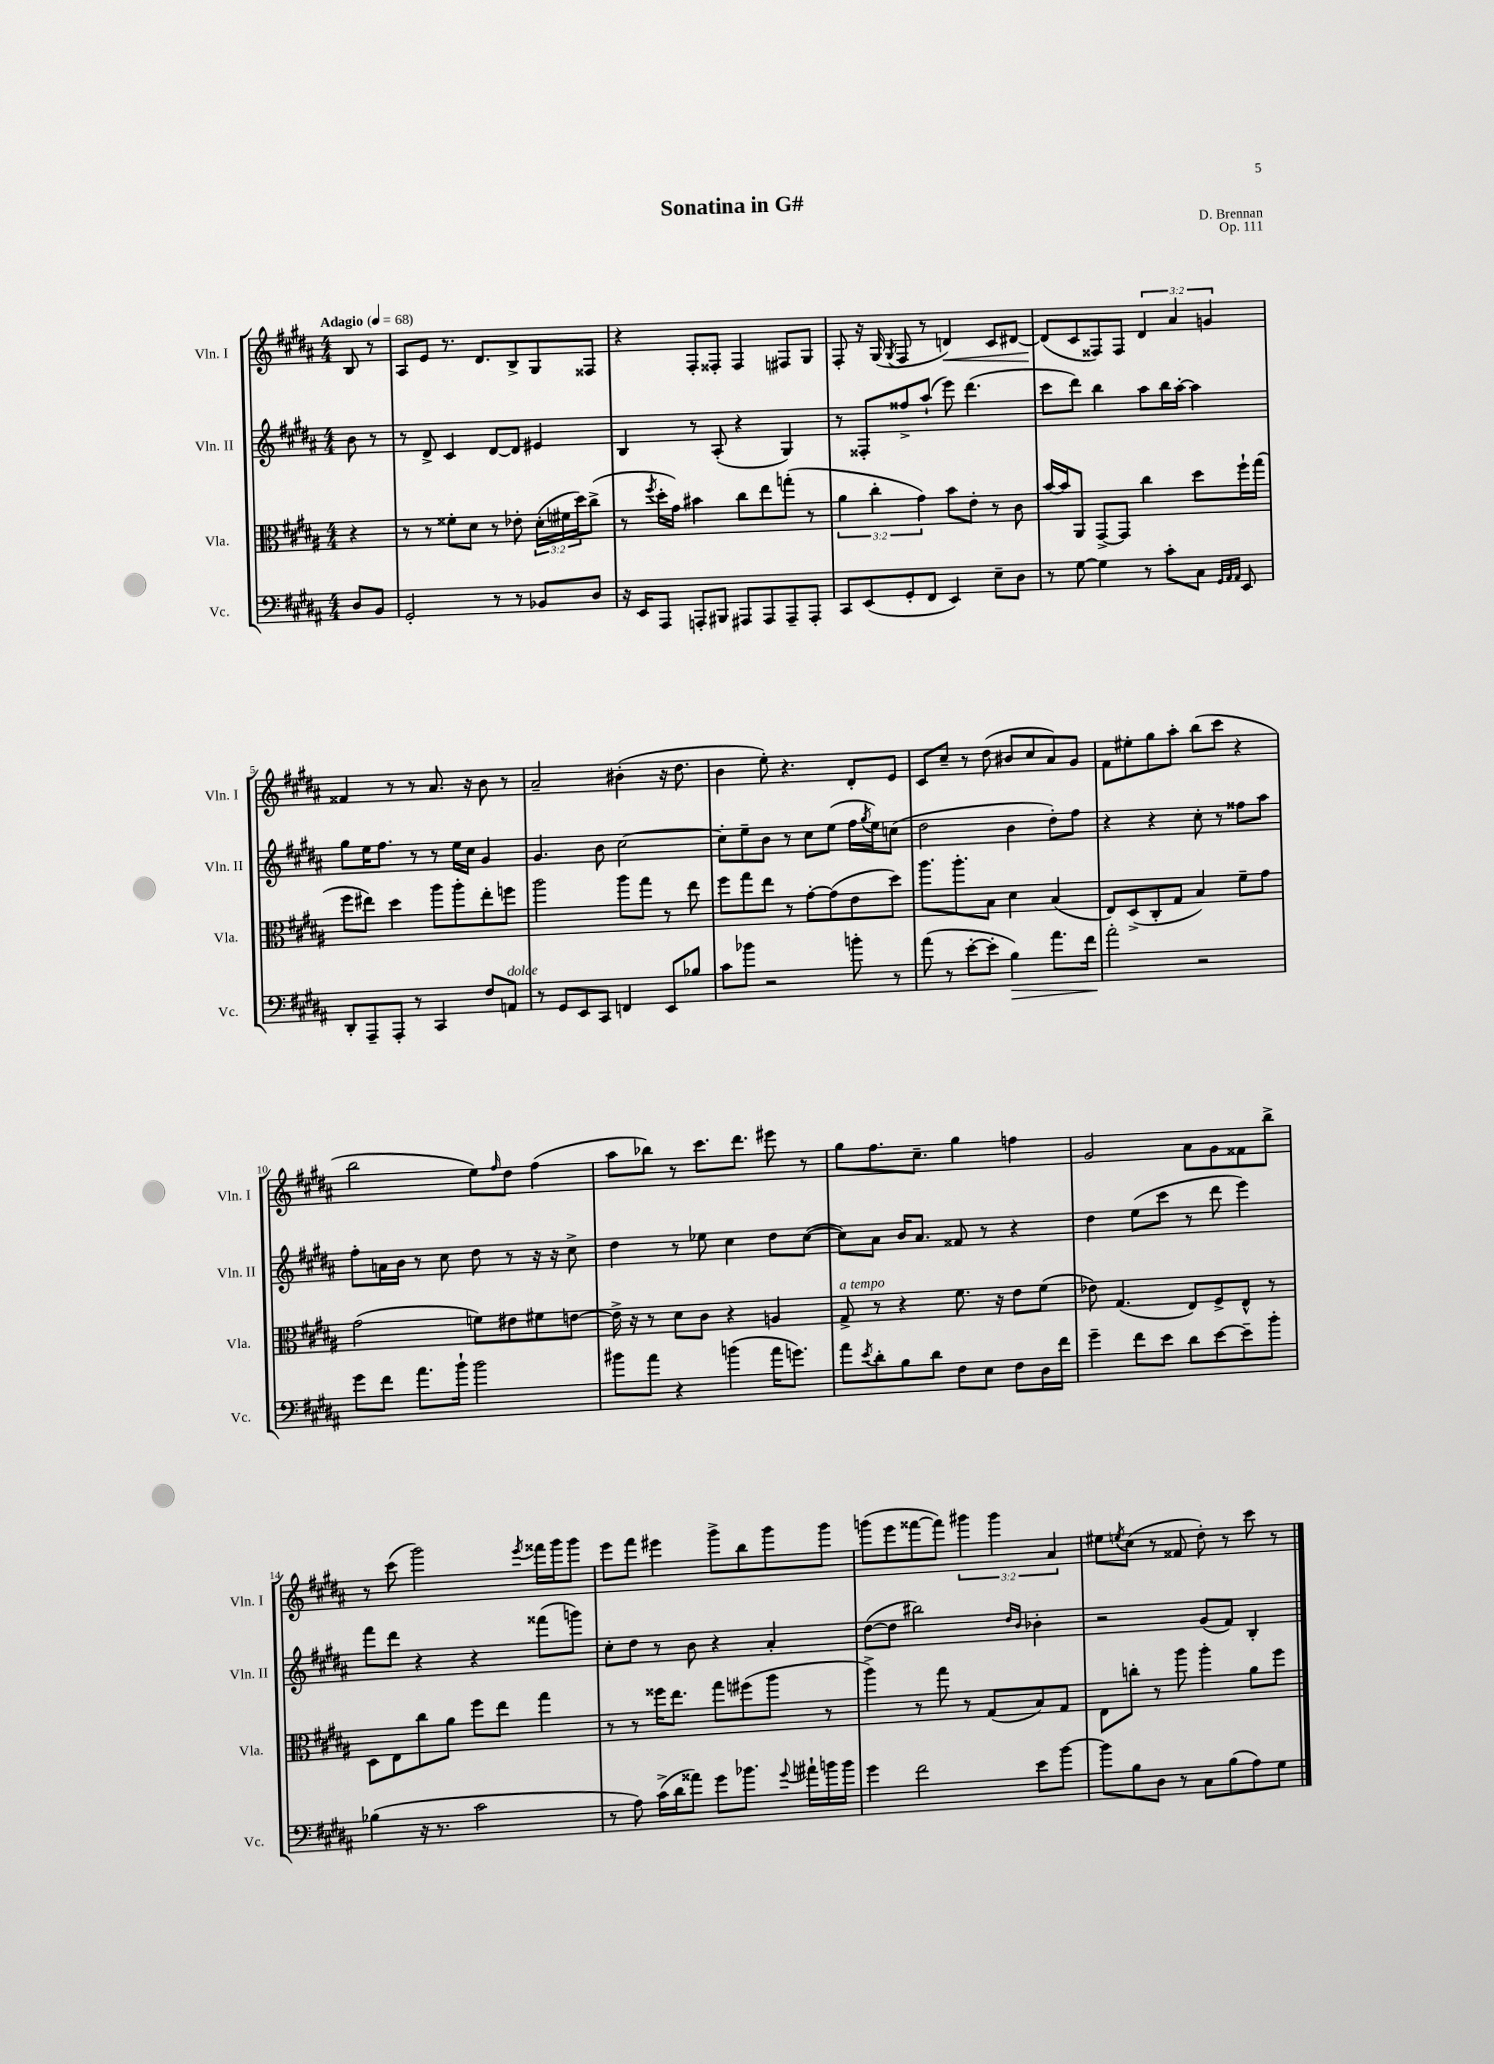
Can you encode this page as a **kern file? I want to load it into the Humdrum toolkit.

**kern	**kern	**kern	**kern
*staff4	*staff3	*staff2	*staff1
*clefF4	*clefC3	*clefG2	*clefG2
*k[f#c#g#d#a#]	*k[f#c#g#d#a#]	*k[f#c#g#d#a#]	*k[f#c#g#d#a#]
*M4/4	*M4/4	*M4/4	*M4/4
*MM68	*MM68	*MM68	*MM68
8D#/L	4r	8b\	8B/
8BB/J	.	8r	8r
=	=	=	=
2GG#'/	8r	8r	8A#/L
.	8r	8d#^/	8e/J
.	8f##'\L	4c#/	8.r
.	8d#\J	.	.
.	.	.	8.d#/L
8r	8r	[8d#/L	.
8r	8e-'\	8d#/]J	8B^/
8BB-/L	(24d#'\LL	4e#/	8G#/
.	24f#\	.	.
.	24dd#\J)	.	.
8D#/J	(8cc#^\J	.	8F##/J
=	=	=	=
16r	8r	4B/	4r
16EE/LK	.	.	.
.	8qff#/	.	.
8AAA#/J	16dd#'\LL	.	.
.	16g#\JJ)	.	.
8AAA'/L	4b#\	8r	8F#'/L
8BBB#/J	.	(8A#'/	8F##'/J
8AAA#/L	8cc#\L	4r	4F##/
8AAA#/	8ee\	.	.
8AAA#~/	(8gg'\J	4G#/)	8F#/L
8AAA#'/J	8r	.	8G#/J
=	=	=	=
8CC#/L	6a#\	8r	8F#'/
(8EE/	.	8F##'/L	16r
.	6cc#'\	.	.
.	.	.	(16G#/
.	.	.	8qG#/
8GG#'/	.	8ff##^/	8F#/
.	6g#\)	.	.
8FF#/J	.	(8aa#`/J	8r
4EE/)	8b\L	8eee\)	4d/)
.	8e'\J	(4.ddd#\	.
8E~\L	8r	.	8c#/L
8D#\J	8c#\	.	[8d#/J
=	=	=	=
8r	[16b/LL	8ccc#\L	(8d#/]L
.	16b/]J	.	.
[8G#\	8AA#/J	8ddd#\J)	8c#/
4G#\]	[8GG#^/L	4bb\	8F##/)
.	8GG#/]J	.	8F##/J
8r	4cc#\	8aa#\L	6d#/
8c#'\L	.	16bb\L	.
.	.	.	6a#/
.	.	[16aa#'\JJ	.
8C#\J	8dd#\L	4aa#\]	.
.	.	.	6g/
32qqGG#/LLL	.	.	.
32qqAA#/	.	.	.
32qqAA#/JJJ	.	.	.
8EE/	16ff#`\L	.	.
.	(16gg#\JJ	.	.
=	=	=	=
8DD#'/L	8ff#\L	8gg#\L	4f##/
8AAA#~/	8ee#\J)	16ee\K	.
.	.	8.ff#\J	.
8AAA#'/J	4dd#\	.	8r
8r	.	8r	8r
4CC#/	8aa#\L	8r	8.a#/
.	8aa#'\	16ee\LL	.
.	.	16cc#\JJ	16r
8F#/L	8ee#'\	4g#/	8b\
8AA/J	8ff\J	.	8r
=	=	=	=
8r	2aa#\	4.g#/	2a#~/
8GG#/L	.	.	.
8EE/	.	.	.
8CC#/J	.	8b\	.
4FF/	8aa#\L	[2cc#\	(4b#'\
.	8gg#\J	.	.
8EE/L	8r	.	16r
.	.	.	8.dd#\
8B-/J	8ee\	.	.
=	=	=	=
8c#\L	8ff#\L	8cc#'\]L	4b\
8b-\J	8gg#\	8ee~\	.
2r	8ee\J	8b\J	8ee'\)
.	8r	8r	4.r
.	[8g#'\L	8cc#\L	.
.	(8g#\]	(8ee\J	.
8b'\	8e\	16ff#\LL	8d#'/L
.	.	8qgg#/	.
.	.	16ee\J)	.
8r	8dd#\J)	(8cc\J	8e/J
=	=	=	=
(8a#\	8.aa#\L	2dd#\	8c#/L
8r	.	.	8cc#~/J
.	8.aa#'\	.	.
[8e'\L	.	.	8r
8e'\]J	8B\J	.	(8dd#\
4B\)	4d#\	4b\	8b#/L
.	.	.	8cc#/
8.a#\L	(4B/	8dd#'\L)	8a#/)
.	.	8ff#\J	8g#/J
16f#\Jk	.	.	.
=	=	=	=
2a#'\	8E/L)	4r	8f#\L
.	(8D#^/	.	8ee#'\
.	8C#'/	4r	8gg#\
.	8G#/J	.	8aa#'\J
2r	4B/)	8cc#'\	(8bb\L
.	.	8r	8ccc#\J
.	8f#~\L	8ff##\L	4r
.	8g#\J	8aa#\J	.
=	=	=	=
8g#\L	(2g#\	8ff#'\L	2bb\
8f#\J	.	16a\L	.
.	.	16b\JJ	.
8.a#\L	.	8r	.
.	.	8cc#\	.
16b`\Jk	.	.	.
2b\	8f\L)	8dd#\	8ee\L)
.	.	.	16qqff#/
.	8e#\	8r	8dd#\J
.	8f#\	16r	(4ff#\
.	.	16r	.
.	[8e\J	8cc#^\	.
=	=	=	=
8b#\L	16e^\]	4dd#\	8aa#\L
.	16r	.	.
8a#\J	8r	.	8bb-\J)
4r	8d#\L	8r	8r
.	8c#\J	8ee-\	8.ccc#\L
(4b\	4r	4cc#\	.
.	.	.	8.ddd#\J
16a#\LK	4A/	8dd#\L	8eee#\
8.g\J)	.	.	.
.	.	([8cc#\J	8r
=	=	=	=
8a#\L	8G#^/	8cc#\]L)	8gg#\L
8qe/	.	.	.
8d#'\	8r	8a#\J	8.ff#\
8B\	4r	16b/LK	.
.	.	8.a#/J	8.cc#~\J
8d#\J	.	.	.
8F#\L	8.f#\	8f##/	4gg#\
8E\J	.	8r	.
.	16r	.	.
8F#\L	8e\L	4r	4ff\
16D#\L	(8f#\J	.	.
16f#\JJ	.	.	.
=	=	=	=
4g#~\	8e-\)	4dd#\	2g#/
.	(4.G#/	.	.
8f#\L	.	(8ee\L	.
8e\J	.	8ccc#\J	.
8d#\L	8E/L)	8r	8a#\L
[8e\	8F#^/	8ddd#\	8g#\
8e~\]	8E^^/J	4eee\)	8f##\
8b'\J	8r	.	8bb^\J
=	=	=	=
(4B-\	8D#\L	8fff#\L	8r
.	8E\	8ddd#\J	(8ccc#\
16r	8cc#\	4r	2ggg#\)
8.r	.	.	.
.	8a#\J	.	.
2c#\	8ff#\L	4r	.
.	8ee\J	.	.
.	.	.	8qeee/
.	4gg#\	(8fff##\L	16fff##\LL
.	.	.	16ggg#\J
.	.	8ggg\J)	8ggg#\J
=	=	=	=
8r	8r	8cc#'\L	8eee\L
8A#\)	8r	8dd#\J	8fff#\J
(16c#^\LL	16ff##\LK	8r	4eee#\
16d#\J	8.ee\J	.	.
8a##\J)	.	8b\	.
8g#\L	8gg#\L	4r	8ggg#^\L
8.b-\J	(8ff#\	.	8bb\
.	8aa#\J	4a#'/	8ggg#\
8qqg#/	.	.	.
16a#`\LL	.	.	.
16b\	8r	.	8ggg#\J
16b\JJ	.	.	.
=	=	=	=
4g#\	4aa#^\)	([8dd#\L	(8ggg\L
.	.	8dd#\]J	8eee\
2f#\	8r	2bb#\)	[8fff##\
.	8gg#\	.	8fff##\]J)
.	8r	.	6ggg#\
.	(8G#/L	.	.
.	.	.	6ggg#\
.	.	16qqdd#/LL	.
.	.	16qqb/JJ	.
8e\L	8B/)	4b-'\	.
.	.	.	6a#/
[8b\J	8G#/J	.	.
=	=	=	=
8b\]L	8E\L	2r	8ee#\L
.	.	.	8qee/
8B\	8cc'\J	.	(8cc#\J
8D#\J	8r	.	8r
8r	8aa#\	.	8f##/
8C#\L	4aa#'\	(8g#/L	8dd#'\)
(8B\	.	8f#/J)	8r
8A#\)	8a#\L	4B'/	8ccc#\
8G#\J	8ff#\J	.	8r
==	==	==	==
*-	*-	*-	*-
